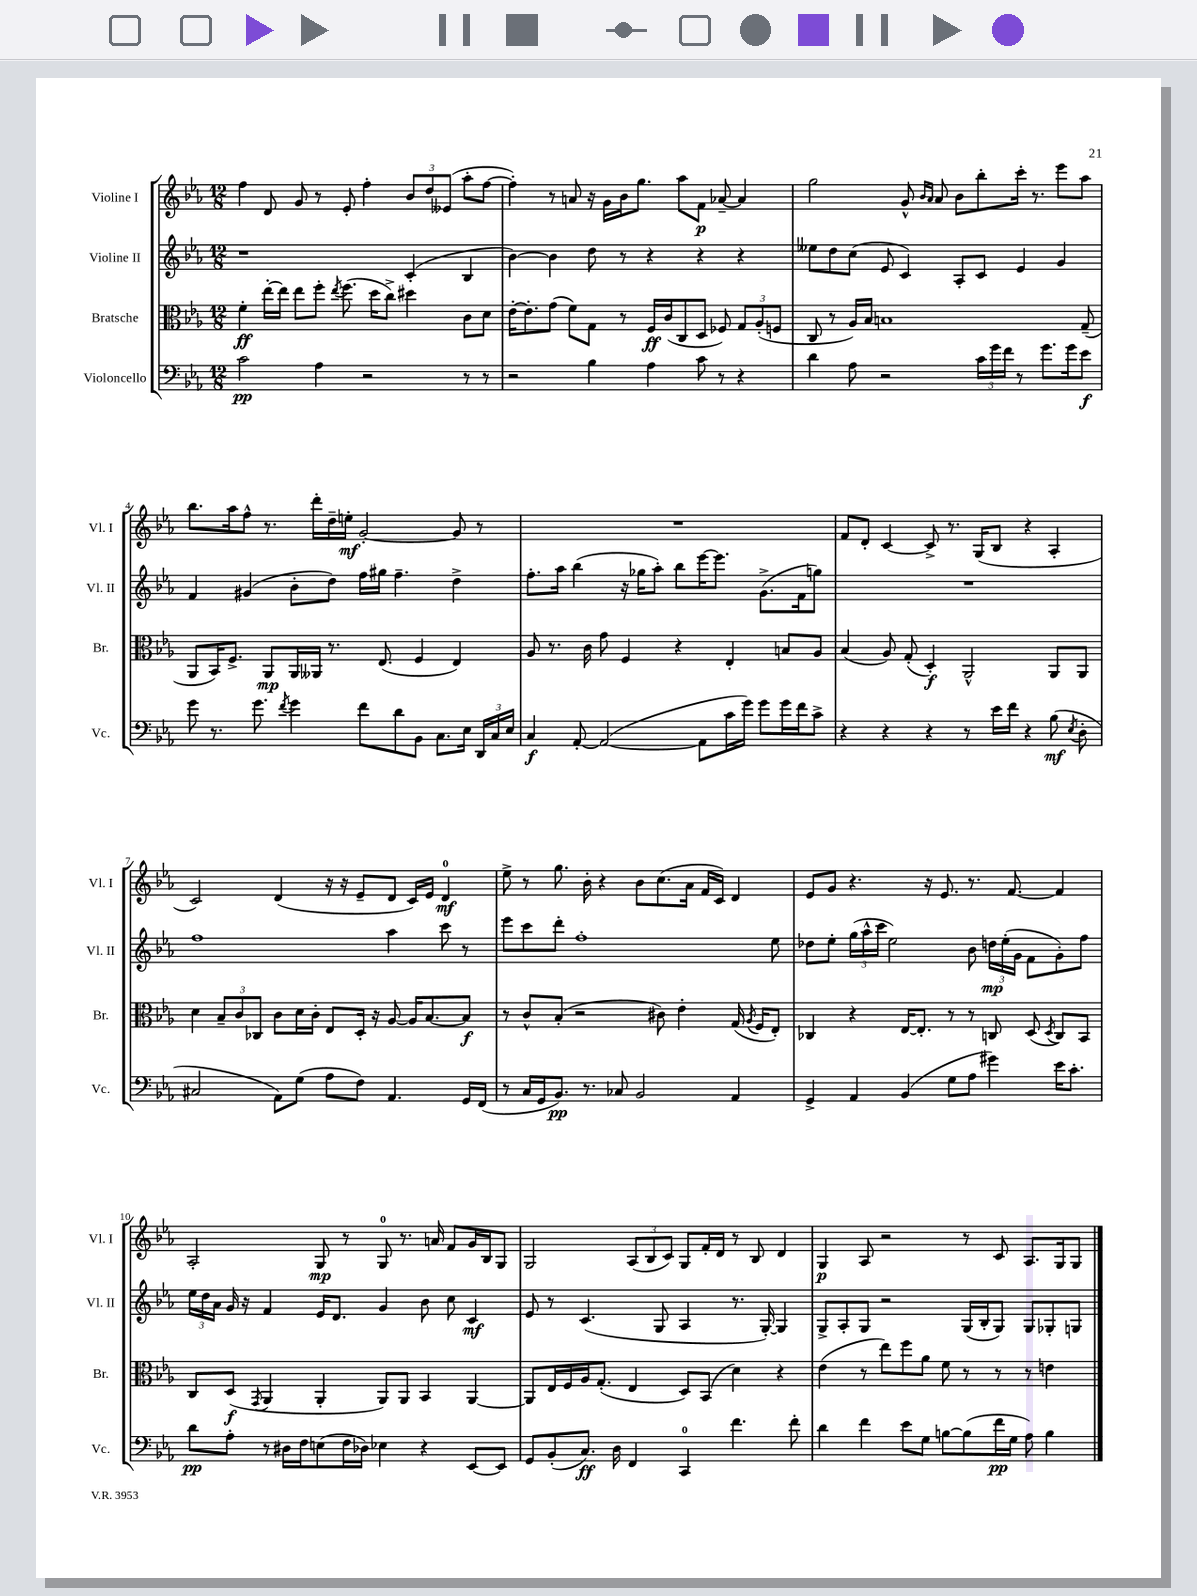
<<
\new StaffGroup <<
\new Staff = "s0" \with { instrumentName = "Violine I" shortInstrumentName = "Vl. I" } {
    \clef treble \key ees \major \numericTimeSignature \time 12/8
    \autoBeamOff f''4 d'8 g'8 r8 ees'8-. f''4-. \tuplet 3/2 { bes'8[ d''8 eeses'8]( } aes''8[-. f''8]~ |
    f''4-.) r8 a'8 r16 g'16[ bes'16 g''8.] aes''8[ f'8]\p aes'8~-- aes'4 |
    g''2 g'8-^ \grace { bes'16[ aes'16] } aes'8 bes'8[ bes''8-. c'''16]-. r8. ees'''8[ aes''8] |
    bes''8.[ aes''16 f''8]-^ r8. d'''16[-. d''16-- e''16]-.\mf g'2~-. g'8 r8 |
    R1. |
    f'8[ d'8]-. c'4~ c'8-> r8. g16[( bes8] r4 aes4-. |
    c'2) d'4( r16 r16 ees'8[-- d'8] c'16[) ees'16] d'4-0\mf |
    ees''8-> r8 g''8. bes'16-. r4 bes'8[ c''8.( aes'16] f'16[ c'16]) d'4 |
    ees'8[ g'8] r4. r16 ees'8. r8. f'8.~ f'4 |
    aes2-. g8\mp r8 g8-0 r8. a'16 f'8[ g'16 bes16 g8] |
    g2 \tuplet 3/2 { aes8[( bes8 c'8]) } g8[ f'16-. d'16] r8 bes8 d'4 |
    g4\p aes8 r2 r8 c'8 aes8.[ g16 g8] \bar "|." |
}
\new Staff = "s1" \with { instrumentName = "Violine II" shortInstrumentName = "Vl. II" } {
    \clef treble \key ees \major \numericTimeSignature \time 12/8
    \autoBeamOff r1 c'4-.( bes4 |
    bes'4~) bes'4 d''8 r8 r4 r4 r4 |
    eeses''8[ d''8 c''8]( ees'8 c'4) aes8[-. c'8] ees'4 g'4 |
    f'4 gis'4( bes'8[-. d''8]) f''16[ gis''16] f''4.-- d''4-> |
    f''8.[-. aes''16] bes''4( r16 ges''16[ aes''8]-.) bes''8[ ees'''16~ ees'''8.] g'8.[->( f'16 g''8]) |
    R1. |
    f''1 aes''4 c'''8 r8 |
    ees'''8[ c'''8 d'''8]-. f''1-. ees''8 |
    des''8[ ees''8]-. \tuplet 3/2 { g''16[( aes''16-^ c'''16] } ees''2) bes'8 \tuplet 3/2 { d''16[\mp ees''16-.( g'16] } f'8[ g'8-.) f''8] |
    \tuplet 3/2 { ees''16[ d''16 aes'16] } g'16 r16 f'4 ees'16[ d'8.] g'4 bes'8 c''8 c'4\mf |
    ees'8 r8 c'4.( g8 aes4 r8. g16~-.) g4 |
    g8[-> aes8-. g8] r2 g16[( bes16-. g8]) g8[ ges8-. g8] \bar "|." |
}
\new Staff = "s2" \with { instrumentName = "Bratsche" shortInstrumentName = "Br." } {
    \clef alto \key ees \major \numericTimeSignature \time 12/8
    \autoBeamOff f'4-.\ff ees''16[~-. ees''16] ees''8[ f''8]-. \acciaccatura { ees''8 } f''8.( d''16[ c''8]->) dis''4 c'8[ d'8] |
    ees'16[~-. ees'8.-. g'8]( f'8[) g8] r8 f16[\ff c'16( c8 d8] fes8) \tuplet 3/2 { g8[ aes8-.( f8] } |
    c8 r8 aes16[) bes16] b1 g8--( |
    aes,8[ bes,16) f8.]-> aes,8[\mp aes,16 aeses,16] r8. ees8.( f4 ees4) |
    aes8 r8. c'16 g'8 f4 r4 ees4-. b8[ aes8] |
    bes4( aes8) g8-.( d4-.\f) aes,2-^ aes,8[ aes,8] |
    d'4 \tuplet 3/2 { bes8[-- c'8 ces8] } c'8[ d'16 c'16]-. ees8[ d16]-. r16 aes8~ aes16[ bes8.~ bes8]\f |
    r8 c'8[-^ bes8]-.( r2 cis'8) ees'4-. g16( \acciaccatura { aes8 } f16[ ees8]-.) |
    ces4 r4 ees16[~ ees8.]-. r8 r8 c8 d8( \acciaccatura { d8 } c8[) bes,8] |
    c8[ d8]\f( \acciaccatura { g,8 } aes,4 aes,4-. aes,8[) aes,8] bes,4 aes,4~ |
    aes,8[ ees16 f16 aes16 g8.]-.( ees4 d8[) bes,8]( d'4) r4 |
    ees'4( r8 ees''8[) f''8 aes'8] f'8 r8 r8 r8 e'4 \bar "|." |
}
\new Staff = "s3" \with { instrumentName = "Violoncello" shortInstrumentName = "Vc." } {
    \clef bass \key ees \major \numericTimeSignature \time 12/8
    \autoBeamOff c'2\pp aes4 r2 r8 r8 |
    r2 bes4 aes4 c'8 r8 r4 |
    d'4 aes8 r2 \tuplet 3/2 { c'16[ g'16 f'16] } r8 g'8.[ g'16 ees'8]\f |
    g'8 r8. g'8. \acciaccatura { f'8 } g'4 f'8[ d'8 bes,8] c8.[ ees16] \tuplet 3/2 { d,16[ c16 ees16] } |
    c4\f aes,8~-. aes,2~( aes,8[ c'16 g'16]) g'8[ g'16 f'16 c'8]-> |
    r4 r4 r4 r8 ees'16[ f'16] r4 bes8\mf( \acciaccatura { ees8 } d8-. |
    cis2 aes,8[) g8]( aes8[ f8]) aes,4. g,16[ f,16]( |
    r8 c16[ g,16 bes,8.]\pp) r8. ces8 bes,2 aes,4 |
    g,4-> aes,4 bes,4( g8[ aes8] gis'4) ees'16[ c'8.]-. |
    d'8[\pp aes8]-. r8 dis16[ f16 e8( f16 des16]) ees4 r4 ees,8[~ ees,8] |
    g,8[ bes,8-.( c8.]\ff) d16 f,4 c,4-0 f'4. f'8-. |
    d'4 f'4 ees'8[ g8] b8[~ b8( f'16\pp g16] aes8) b4 \bar "|." |
}
>>
>>
